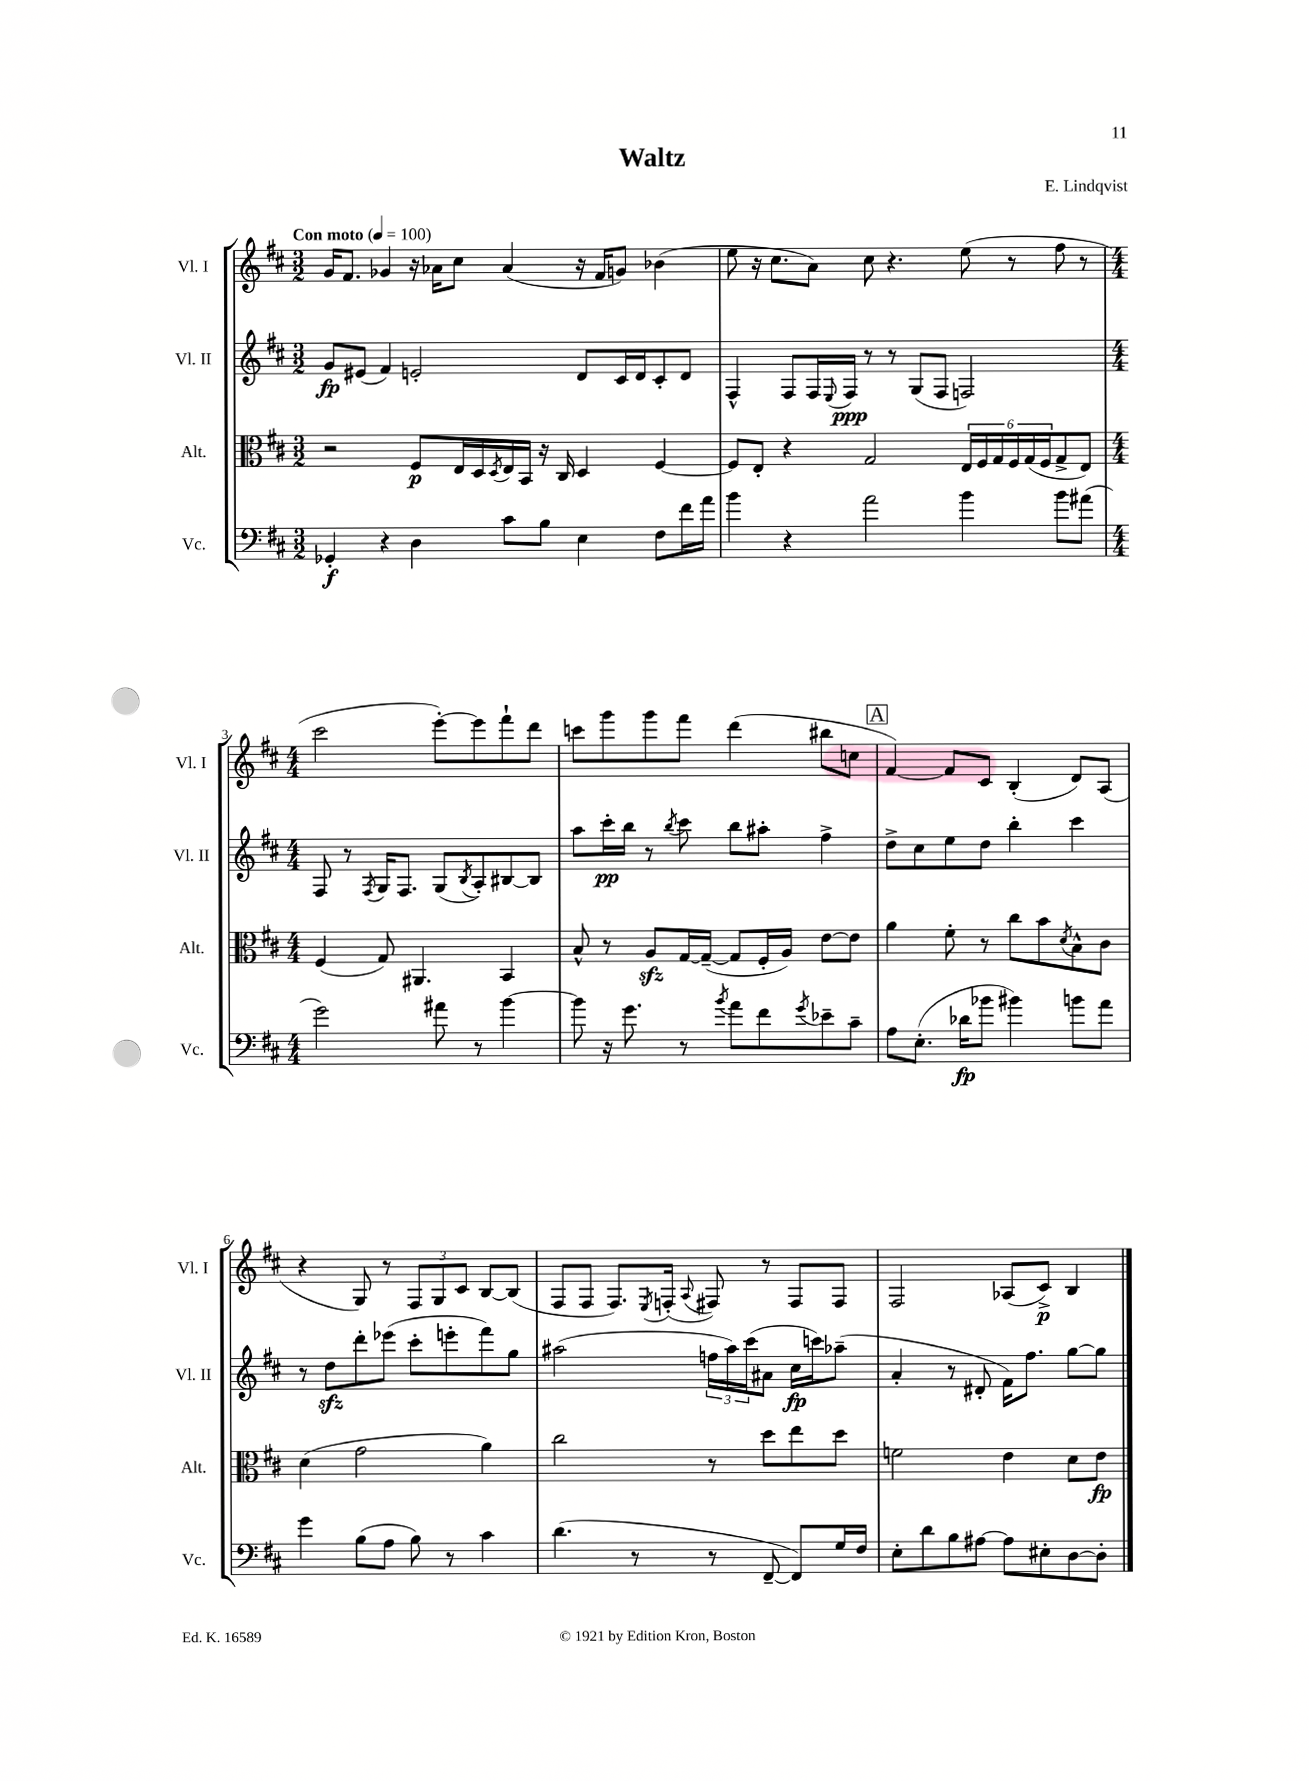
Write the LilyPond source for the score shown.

\header { title = "Waltz" composer = "E. Lindqvist" }
<<
\new StaffGroup <<
\new Staff = "s0" \with { instrumentName = "Vl. I" shortInstrumentName = "Vl. I" } {
    \clef treble \key d \major \numericTimeSignature \time 3/2 \tempo "Con moto" 4 = 100
    g'16 fis'8. ges'4 r16 aes'16 cis''8 aes'4( r16 fis'16 g'8) bes'4( |
    e''8 r16 cis''8. a'8) cis''8 r4. e''8( r8 fis''8 r8 |
    \numericTimeSignature \time 4/4 cis'''2 e'''8~-.) e'''8 fis'''8-! d'''8 |
    c'''8 g'''8 g'''8 fis'''8 d'''4( bis''8 c''8 |
    \mark \markup { \box "A" } fis'4~) fis'8 cis'8 b4-.( d'8) a8( |
    r4 g8) r8 \tuplet 3/2 { fis8 g8 cis'8 } b8~ b8( |
    fis8 fis8 fis8.) \acciaccatura { e8 } f16-.( \appoggiatura { a8 } fis8) r8 fis8 fis8 |
    fis2 aes8( cis'8->\p) b4 \bar "|." |
}
\new Staff = "s1" \with { instrumentName = "Vl. II" shortInstrumentName = "Vl. II" } {
    \clef treble \key d \major \numericTimeSignature \time 3/2
    g'8\fp eis'8( fis'4) e'2-. d'8 cis'16 d'16 cis'8-. d'8 |
    fis4-^ fis8 fis16 \appoggiatura { e8 } fis16\ppp r8 r8 g8( fis8 f2) |
    \numericTimeSignature \time 4/4 fis8 r8 \acciaccatura { fis8 } g16 fis8. g8( \acciaccatura { b8 } a8-.) bis8~ bis8 |
    a''8 cis'''16-.\pp b''16 r8 \acciaccatura { b''8 } cis'''8 b''8 ais''8-. fis''4-> |
    \mark \markup { \box "A" } d''8-> cis''8 e''8 d''8 b''4-. cis'''4 |
    r8 d''8\sfz d'''8-. ees'''8( cis'''8-. e'''8-. fis'''8) g''8 |
    ais''2( \tuplet 3/2 { f''16 ais''16) cis'''16( } ais'8 cis''16\fp c'''16) aes''8--( |
    a'4-. r8 dis'8-. fis'16) fis''8. g''8~ g''8 \bar "|." |
}
\new Staff = "s2" \with { instrumentName = "Alt." shortInstrumentName = "Alt." } {
    \clef alto \key d \major \numericTimeSignature \time 3/2
    r2 fis8\p e16 d16 \acciaccatura { d8 } e16 b,16 r16 cis16 d4 fis4~ |
    fis8 e8-. r4 g2 \tuplet 6/4 { e16 fis16 g16 fis16 g16( fis16 } g8-> e8) |
    \numericTimeSignature \time 4/4 fis4( g8) ais,4. b,4 |
    b8-^ r8 a8\sfz g16~ g16~--( g8 fis16-. a16) e'8~ e'8 |
    \mark \markup { \box "A" } a'4 fis'8-. r8 cis''8 b'8 \acciaccatura { d'8 } b8-^ cis'8 |
    d'4( g'2 a'4) |
    cis''2 r8 d''8 e''8 d''8 |
    f'2 e'4 d'8 e'8\fp \bar "|." |
}
\new Staff = "s3" \with { instrumentName = "Vc." shortInstrumentName = "Vc." } {
    \clef bass \key d \major \numericTimeSignature \time 3/2
    ges,4-.\f r4 d4 cis'8 b8 e4 fis8 fis'16 a'16 |
    b'4 r4 a'2 b'4 b'8 ais'8( |
    \numericTimeSignature \time 4/4 g'2) ais'8 r8 b'4~ |
    b'8 r16 g'8. r8 \acciaccatura { b'8 } a'8 fis'8 \acciaccatura { g'8 } ees'8-- cis'8-- |
    \mark \markup { \box "A" } a8 e8.-.( des'16\fp bes'8 bis'4) b'8 a'8 |
    g'4 b8( a8 b8) r8 cis'4 |
    d'4.( r8 r8 fis,8~-- fis,8) g16 fis16 |
    e8-. d'8 b8 ais8~ ais8 eis8-. d8~ d8-. \bar "|." |
}
>>
>>
